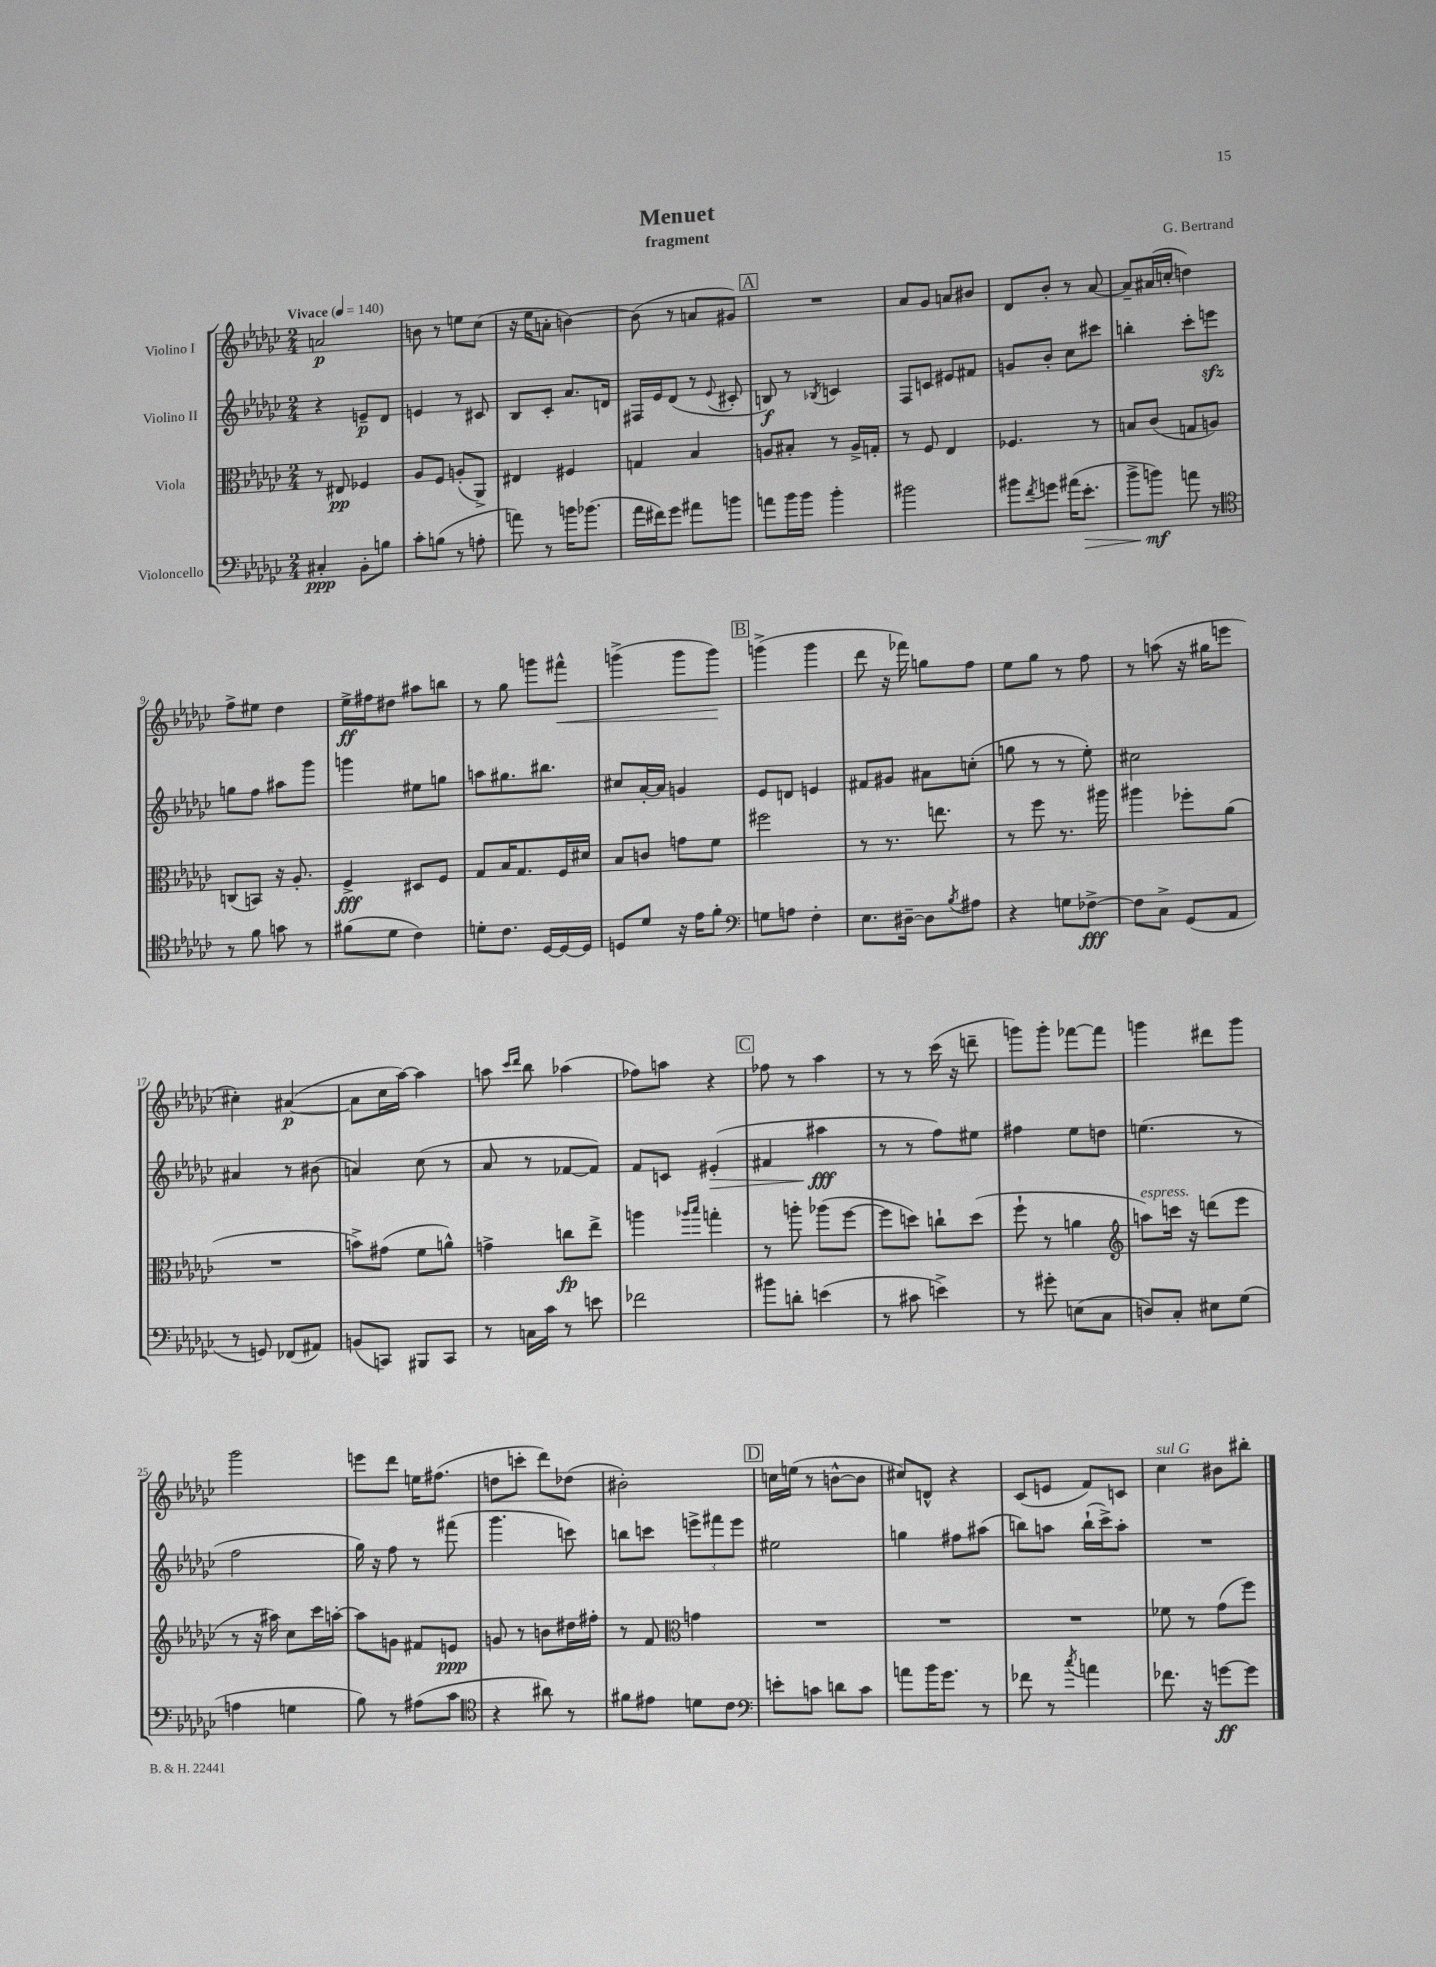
\header { title = "Menuet" composer = "G. Bertrand" subtitle = "fragment" }
<<
\new StaffGroup <<
\new Staff = "s0" \with { instrumentName = "Violino I" } {
    \clef treble \key ges \major \numericTimeSignature \time 2/4 \tempo "Vivace" 4 = 140
    a'2\p |
    b'8 r8 e''8 ces''8( |
    r16 ees''16 a'8-. b'4~) |
    b'8( r8 a'8 gis'8) |
    \mark \markup { \box "A" } R2 |
    aes'8 ges'8 a'8 bis'8 |
    des'8 bes'8-. r8 aes'8~ |
    aes'8-- ais'16( c''16-. d''4) |
    f''8-> eis''8 des''4 |
    ees''16->\ff fis''16 dis''8 ais''8 b''8 |
    r8 ges''8 g'''8 fis'''8-^\< |
    g'''4->( g'''8 g'''8\!) |
    \mark \markup { \box "B" } g'''4->( g'''4 |
    des'''8 r16 fes'''16) g''8 f''8 |
    ees''8 ges''8 r8 f''8 |
    r8 a''8( r16 gis''16 e'''8 |
    cis''4-.) ais'4~\p( |
    ais'8 ces''16 aes''16~) aes''4 |
    a''8 \grace { ces'''16 des'''16 } bes''8 aes''4( |
    fes''8) a''8 r4 |
    \mark \markup { \box "C" } fes''8 r8 aes''4 |
    r8 r8 ces'''16( r16 d'''8-- |
    g'''8) g'''8-. fes'''8~ fes'''8 |
    g'''4 dis'''8 g'''8 |
    ges'''2 |
    e'''8 des'''8 e''16 fis''8.( |
    d''8 c'''8-. des'''8) des''8( |
    bis'2-.) |
    \mark \markup { \box "D" } c''16 e''16( r8 b'8~-^ b'8 |
    cis''8) d'8-^ r4 |
    ces'8( e'8 f'8) c'8 |
    ces''4^\markup { \italic "sul G" } bis'8 bis''8-. \bar "|." |
}
\new Staff = "s1" \with { instrumentName = "Violino II" } {
    \clef treble \key ges \major \numericTimeSignature \time 2/4
    r4 e'8--\p des'8 |
    e'4 r8 cis'8 |
    bes8 ces'8-. aes'8. d'16 |
    fis16 ees'16 des'8( r8 \appoggiatura { ees'8 } cis'8-. |
    \mark \markup { \box "A" } b8\f) r8 \acciaccatura { bes8 } c'4 |
    f8 c'8 eis'8 fis'8 |
    g'8 bes'8-. ces''8 cis'''8 |
    b''4-. ces'''8-. e'''8\sfz |
    g''8 f''8 ais''8 ges'''8 |
    g'''4 eis''8 g''8 |
    a''8 gis''8. bis''8. |
    cis''8 aes'16~-. aes'16 g'4 |
    \mark \markup { \box "B" } ees'8 d'8 e'4 |
    fis'8 gis'8 ais'8 c''8-.( |
    g''8 r8 r8 ees''8-.) |
    cis''2 |
    ais'4 r8 bis'8( |
    a'4) ces''8( r8 |
    aes'8 r8 fes'8~ fes'8) |
    f'8 c'8 eis'4-.\>( |
    \mark \markup { \box "C" } fis'4 ais''4\fff\! |
    r8 r8 f''8) eis''8 |
    fis''4 ees''8 d''8 |
    e''4.( r8 |
    f''2 |
    ges''16) r16 f''8 r8 fis'''8( |
    ges'''4. c'''8) |
    b''8 c'''8 \tuplet 3/2 { e'''8-> fis'''8 e'''8 } |
    \mark \markup { \box "D" } eis''2 |
    g''4 fis''8 ais''8( |
    b''8) a''8 b''16-!( ces'''16->) a''8-. |
    R2 \bar "|." |
}
\new Staff = "s2" \with { instrumentName = "Viola" } {
    \clef alto \key ges \major \numericTimeSignature \time 2/4
    r8 eis8\pp fes4 |
    aes8 f8 a8-.( aes,8->) |
    eis4 fis4 |
    g4 bes4 |
    \mark \markup { \box "A" } a8 bis8-. r8 a16-> g16-. |
    r8 f8 ees4 |
    fes4. r8 |
    b8 ces'8( g8 a8) |
    c8( b,8) r16 aes8.-. |
    f4->\fff dis8 f8 |
    ges8 bes16 ges8. f16 dis'16 |
    bes8 c'8 g'8 f'8 |
    \mark \markup { \box "B" } fis''2 |
    r8 r8. e''8. |
    r8 f''8 r8. ais''16 |
    ais''4 fes''8-. aes'8( |
    R2 |
    b'8->) gis'8( f'8 a'8-^) |
    g'4-> c''8\fp ees''8-> |
    a''4 \grace { aes''16 bes''16 } g''4-. |
    \mark \markup { \box "C" } r8 a''8-. aes''8( f''8~ |
    f''8 d''8) c''8-! d''8( |
    f''8-! r8 a'4 |
    \clef treble a''8^\markup { \italic "espress." }) c'''16 r16 d'''8( ees'''8 |
    r8 r16 ais''16) ces''8 ces'''16 a''16~-. |
    a''8 g'8 fis'8 e'8\ppp |
    g'8 r8 b'8 dis''16 fis''16-. |
    r8 f'8 \clef alto g'4 |
    \mark \markup { \box "D" } R2 |
    R2 |
    R2 |
    fes'8 r8 ges'8( f''8) \bar "|." |
}
\new Staff = "s3" \with { instrumentName = "Violoncello" } {
    \clef bass \key ges \major \numericTimeSignature \time 2/4
    cis4-.\ppp bes,8-. b8 |
    ces'8-. b8( r8 a8-. |
    a'8) r8 b'16 bes'8.( |
    aes'16 fis'16) ges'8 ais'8 b'8 |
    \mark \markup { \box "A" } a'8 bes'16 bes'16 bes'4-. |
    bis'2 |
    bis'8 \acciaccatura { f'8 } g'8 ais'16( ees'8.-.\> |
    bes'8-> b'8\mf\!) a'8 r8 |
    \clef tenor r8 f'8 g'8 r8 |
    fis'8( des'8 ces'4) |
    d'8-. ces'8. des16~ des16~ des16 |
    d8 des'8 r16 ees'16 f'8-. |
    \mark \markup { \box "B" } \clef bass g8 a8 f4-. |
    ees8. dis16~-- dis8 \acciaccatura { bes8 } ais8 |
    r4 g8 fes8~->\fff |
    fes8 ces8-> ges,8( aes,8 |
    r8 g,8) fes,8( ais,8) |
    b,8( c,8) bis,,8 c,8 |
    r8 c16 ces'16 r8 e'8 |
    fes'2 |
    \mark \markup { \box "C" } bis'8 d'8-. e'4( |
    r8 cis'8 e'4->) |
    r8 gis'8-. e8( ces8 |
    d8) ces8-. eis8 ges8( |
    a4 g4 |
    bes8) r8 ais8( ces'8 |
    \clef tenor r4 ais'8) r8 |
    fis'8 eis'8 d'8 ces'8 |
    \mark \markup { \box "D" } \clef bass e'8-. c'8 d'8 c'8 |
    a'8 bes'16 ges'8. r8 |
    fes'8 r8 \acciaccatura { ces''8 } a'4 |
    fes'8. r16 g'8~\ff g'8 \bar "|." |
}
>>
>>
